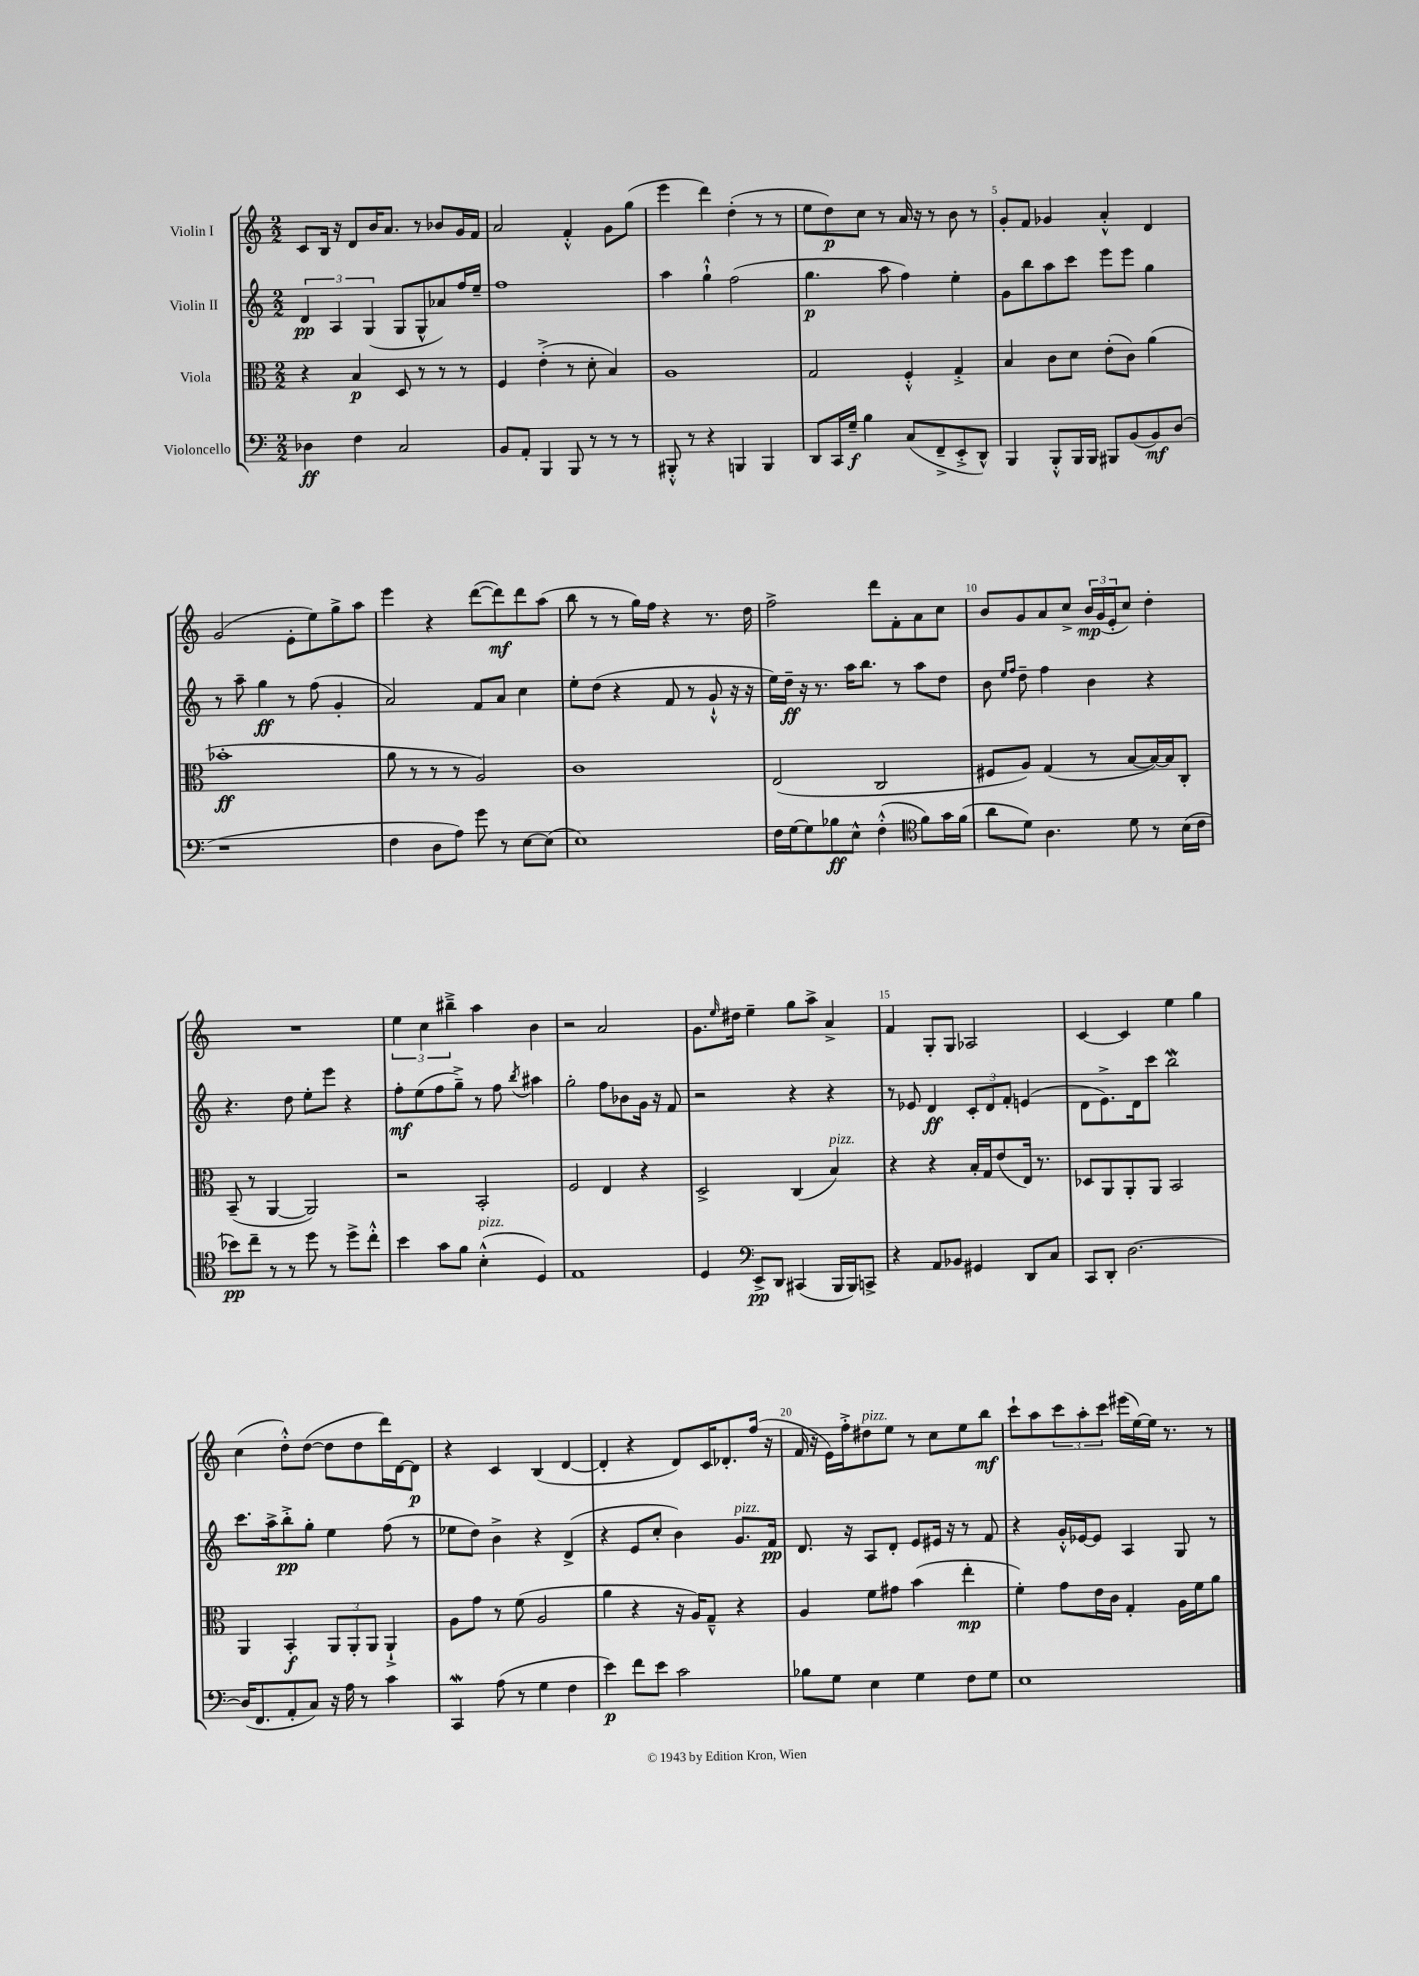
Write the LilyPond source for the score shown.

<<
\new StaffGroup <<
\new Staff = "s0" \with { instrumentName = "Violin I" } {
    \clef treble \key c \major \numericTimeSignature \time 2/2
    c'8 b16 r16 d'8 b'16 a'8. r8 bes'8 g'16 f'16 |
    a'2 f'4-.-^ g'8 g''8( |
    e'''4 d'''4) d''4-.( r8 r8 |
    e''8 d''8\p) c''8 r8 a'16 r16 r8 b'8 r8 |
    g'8-. f'8 ges'4 a'4-.-^ d'4 |
    g'2( e'8-. e''8) g''8-> a''8 |
    e'''4 r4 d'''8~( d'''8\mf) d'''8 a''8( |
    b''8 r8 r8 g''16) f''16 r4 r8. d''16 |
    f''2-> d'''8 f'8-. a'8 c''8 |
    b'8 g'8 a'8 c''8-> \tuplet 3/2 { b'16\mp g'16( e'16-. } c''8) d''4-. |
    R1 |
    \tuplet 3/2 { e''4 c''4 bis''4---> } a''4 b'4 |
    r2 a'2 |
    g'8. \grace { e''16 } dis''16 e''4-- g''8 a''8-> a'4-> |
    f'4 g8-. g8 aes2 |
    c'4~ c'4 e''4 g''4 |
    c''4( d''8-.-^) d''8~( d''8 d''8 d'''16) d'16~ d'8\p |
    r4 c'4 b4( d'4~ |
    d'4-. r4 d'8) c'16 des'8.-. f''16( r16 |
    f'16 r16 e'16) f''16-.-> dis''8^\markup { \italic "pizz." } e''8 r8 c''8 e''8 b''8\mf |
    c'''8-! a''8 \tuplet 3/2 { c'''8 a''8-. c'''8 } eis'''16( e''16~) e''16 r8. r8 \bar "|." |
}
\new Staff = "s1" \with { instrumentName = "Violin II" } {
    \clef treble \key c \major \numericTimeSignature \time 2/2
    \tuplet 3/2 { d'4\pp a4 g4( } g8 g8-^ aes'8) f''16 e''16-- |
    f''1 |
    a''4 g''4-!-^ f''2( |
    g''4.\p a''8 f''4) e''4-. |
    g'8 b''8 a''8 c'''8 e'''8 e'''8 g''4 |
    r8 a''8-- g''4\ff r8 f''8( g'4-. |
    a'2) f'8 a'8 c''4 |
    e''8-. d''8( r4 f'8 r8 g'8-!-^ r16 r16 |
    e''16) d''16--\ff r16 r8. a''16 b''8. r8 a''8 d''8 |
    b'8 \grace { e''16 f''16 } d''8-- f''4 b'4 r4 |
    r4. d''8 e''8-. e'''8 r4 |
    f''8-.\mf e''8( f''8 g''8--->) r8 f''8 \acciaccatura { b''8 } ais''4 |
    g''2-. f''8 bes'8 g'16 r16 f'8 |
    r2 r4 r4 |
    r8 ees'8 d'4\ff \tuplet 3/2 { c'8-. d'8 f'8-. } e'4( |
    d'8 e'8.->) d'16 c'''8 b''2\mordent |
    c'''8. a''16-> b''8-.->\pp g''8-. e''4 f''8( r8 |
    ees''8 d''8) b'4-> r4 d'4->( |
    r4 e'8 c''8-. b'4) g'8.^\markup { \italic "pizz." } f'16\pp |
    d'8. r16 a8 d'8-. e'8 eis'16 r16 r8 f'8 |
    r4 g'16-.-^ ees'16~ ees'8 a4 g8 r8 \bar "|." |
}
\new Staff = "s2" \with { instrumentName = "Viola" } {
    \clef alto \key c \major \numericTimeSignature \time 2/2
    r4 b4\p d8 r8 r8 r8 |
    f4 e'4-.->( r8 d'8-. b4) |
    a1 |
    g2 f4-.-^ g4-.-> |
    b4 c'8 d'8 e'8-.( c'8) a'4( |
    bes'1-.\ff |
    a'8 r8 r8 r8 a2) |
    c'1 |
    e2( c2 |
    fis8 a8) g4( r8 b8~ b16~) b16 c8-. |
    b,8--( r8 a,4~ a,2) |
    r2 b,2-. |
    f2 e4 r4 |
    d2-> c4( b4^\markup { \italic "pizz." }) |
    r4 r4 b16-. g16 e'8( e16) r8. |
    des8 a,8 a,8-. a,8 b,2 |
    a,4 b,4-.\f \tuplet 3/2 { a,8 a,8-. a,8 } a,4-!-> |
    a8 g'8 r8 f'8( a2 |
    a'4 r4 r16 a16) g8---^ r4 |
    a4 f'8 gis'8 b'4( e''4-.\mp |
    f'4-.) g'8 e'16 c'16 g4-. a16 f'16 a'8 \bar "|." |
}
\new Staff = "s3" \with { instrumentName = "Violoncello" } {
    \clef bass \key c \major \numericTimeSignature \time 2/2
    des4\ff f4 c2 |
    b,8 a,8-. b,,4 b,,8 r8 r8 r8 |
    bis,,8-.-^ r8 r4 b,,4 b,,4 |
    d,8 c,16 g16--\f b4 c8( f,8---> e,8-.-> d,8-^) |
    b,,4 b,,8-.-^ b,,16 b,,16 bis,,8 b,8( b,8\mf) d8( |
    r1 |
    f4 d8 a8) g'8 r8 e8~ e8( |
    e1) |
    f16 g16~ g8 bes8\ff e8-^ f4-.-^( \clef tenor f'8) g'16 f'16( |
    a'8 d'8) a4. d'8 r8 b16( c'16 |
    bes'8\pp) c''8-- r8 r8 d''8 r8 d''8-> c''8-.-^ |
    b'4 g'8 f'8 b4-.-^^\markup { \italic "pizz." }( d4) |
    e1 |
    d4 \clef bass e,8->\pp d,8 cis,4( b,,16 b,,16) c,8-> |
    r4 a,8 bes,8 gis,4 d,8 c8 |
    c,8 d,8-. d2.~ |
    d16( f,8. a,8-. c8) r16 a16 r8 c'4 |
    c,4\mordent a8( r8 g4 f4 |
    e'4\p) f'8 e'8 c'2 |
    bes8 g8 e4 g4 f8 g8 |
    e1 \bar "|." |
}
>>
>>
\layout { \context { \Score \override BarNumber.break-visibility = ##(#f #t #t) barNumberVisibility = #(every-nth-bar-number-visible 5) } }
